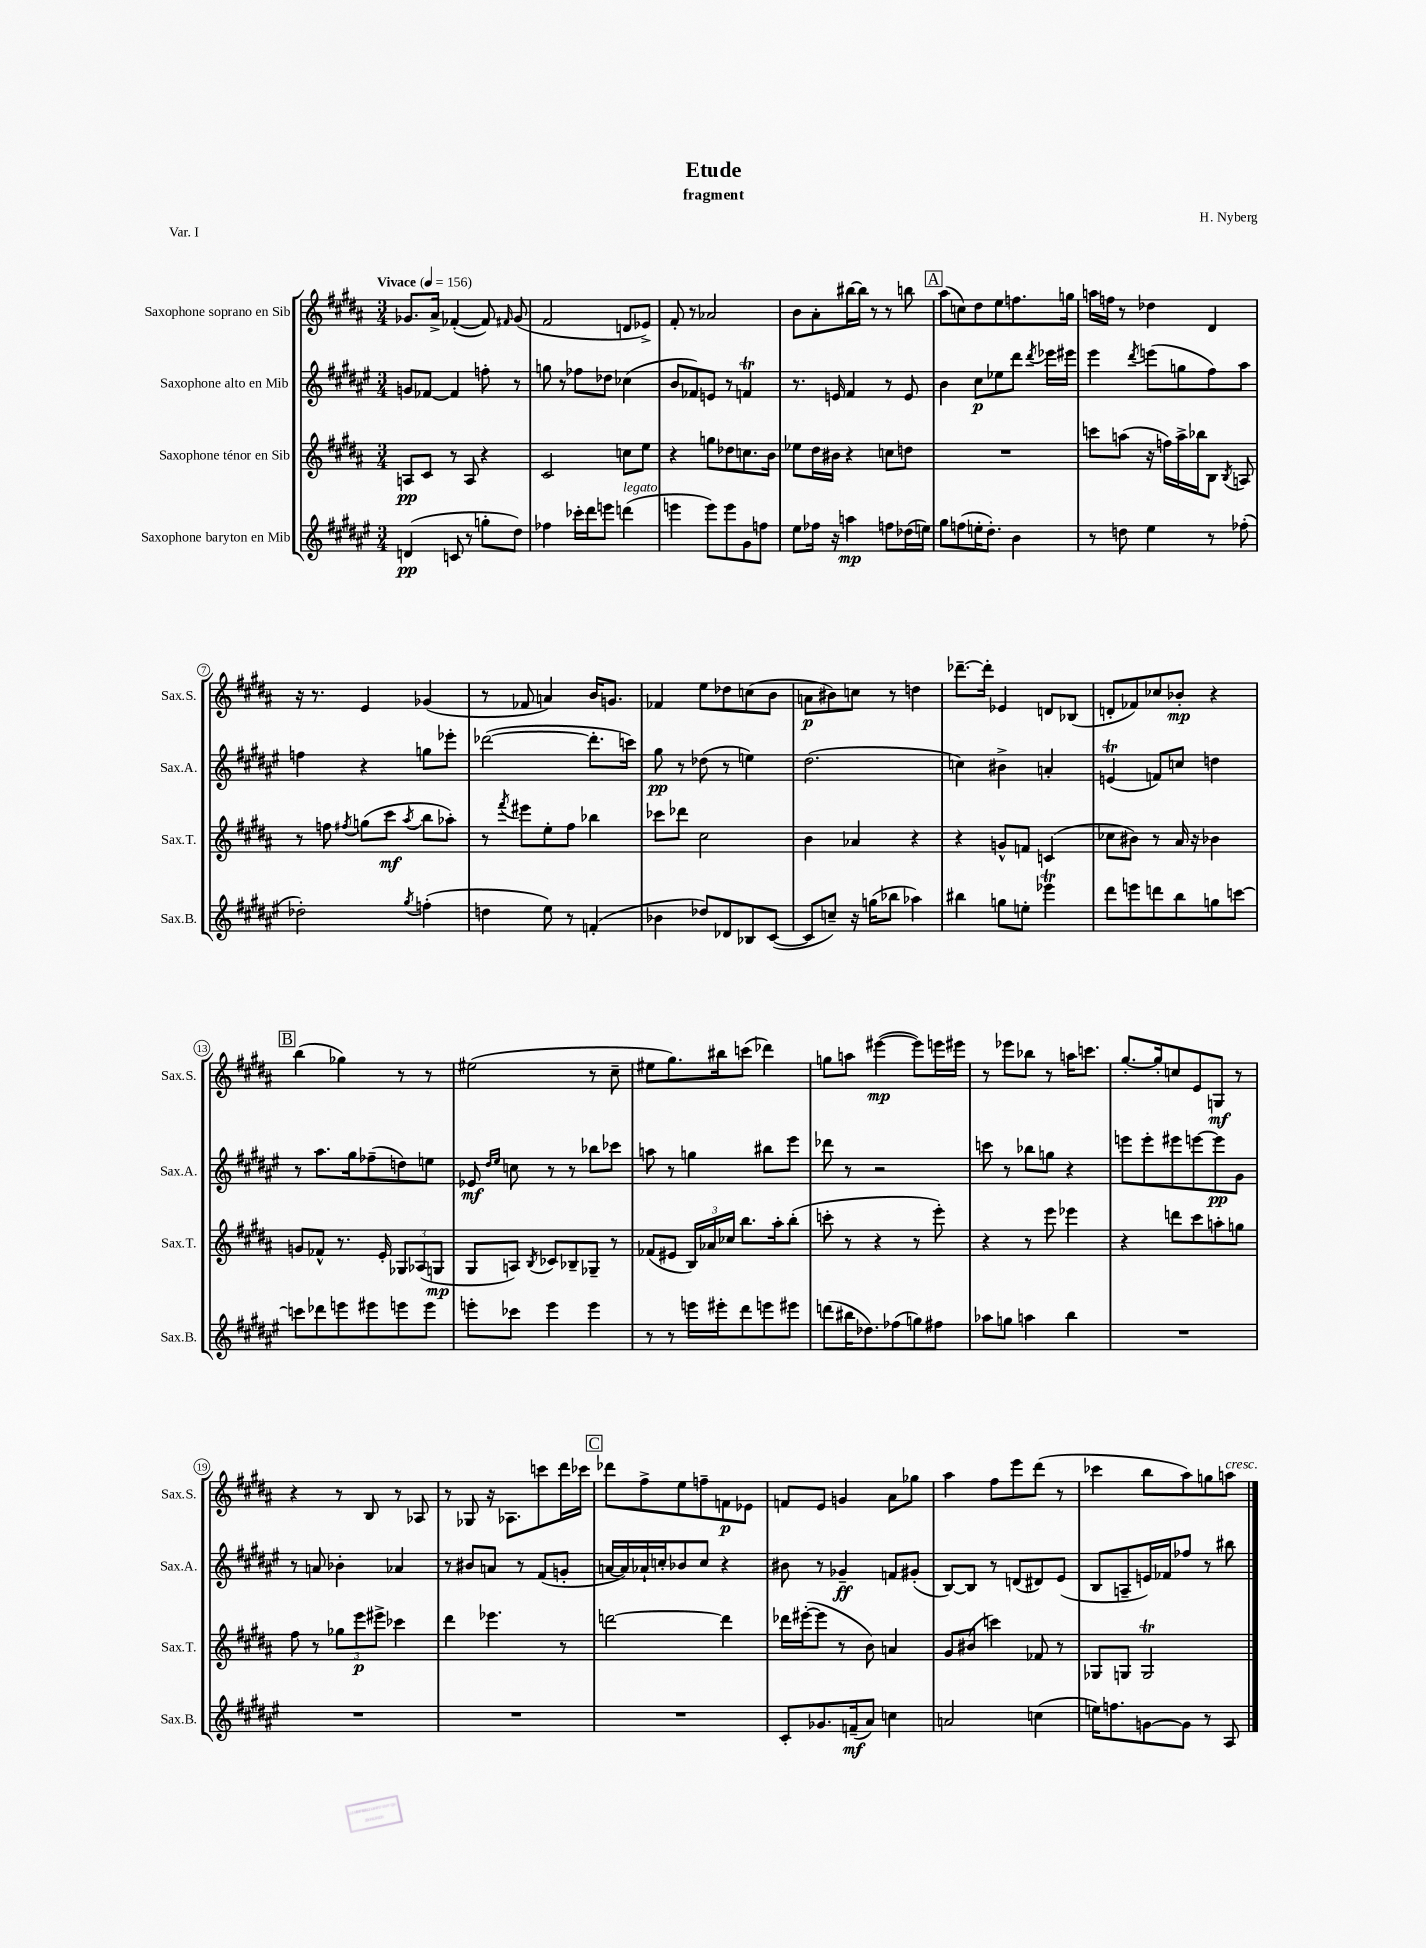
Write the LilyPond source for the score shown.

\header { title = "Etude" composer = "H. Nyberg" subtitle = "fragment" piece = "Var. I" }
<<
\new StaffGroup <<
\new Staff = "s0" \with { instrumentName = "Saxophone soprano en Sib" shortInstrumentName = "Sax.S." } {
    \clef treble \key b \major \numericTimeSignature \time 3/4 \tempo "Vivace" 4 = 156
    \autoBeamOff ges'8.[ ais'16]-> fes'4~-.( fes'8) \grace { fis'16 } ges'8( |
    fis'2 d'8[ ees'8]->) |
    fis'8-. r8 aes'2 |
    b'8[ ais'8-. bis''16~ bis''16] r8 r8 b''8 |
    \mark \markup { \box "A" } ais''8[( c''8) dis''8 e''8 f''8. g''16] |
    a''16[ f''16] r8 des''4 dis'4 |
    r16 r8. e'4 ges'4( |
    r8 fes'8 a'4) b'16[ g'8.] |
    fes'4 e''8[ des''8 c''8( b'8] |
    a'8[\p bis'8) c''8] r8 d''4 |
    des'''8.[~-- des'''16]-. ees'4 d'8[ bes8]( |
    d'8[-. fes'8) ces''8 bes'8]-.\mp r4 |
    \mark \markup { \box "B" } b''4( ges''4) r8 r8 |
    eis''2( r8 cis''8-- |
    eis''8[ gis''8.) bis''16 c'''8]( des'''4) |
    g''8[ a''8] eis'''4~\mp( eis'''8[) e'''16 eis'''16] |
    r8 ees'''8[ bes''8] r8 a''16[ c'''8.] |
    gis''8.[~-. gis''16-. c''8 e'8 g8]\mf r8 |
    r4 r8 b8 r8 aes8 |
    r8 ges8 r16 aes8.[ c'''8 dis'''16 ces'''16] |
    \mark \markup { \box "C" } des'''8[ fis''8-> e''8 f''8-- f'8\p ees'8] |
    f'8[ e'8] g'4 ais'8[ ges''8] |
    ais''4 fis''8[ e'''8 dis'''8]( r8 |
    ces'''4 b''8[ ais''8) g''8 a''8]^\markup { \italic "cresc." } \bar "|." |
}
\new Staff = "s1" \with { instrumentName = "Saxophone alto en Mib" shortInstrumentName = "Sax.A." } {
    \clef treble \key fis \major \numericTimeSignature \time 3/4
    \autoBeamOff g'8[ fes'8]~ fes'4 f''8-. r8 |
    g''8 r8 fes''8[ des''8] ces''4( |
    b'8[ fes'8) e'8] r8 f'4\trill |
    r8. e'16 fis'4 r8 e'8 |
    \mark \markup { \box "A" } b'4 cis''8[\p ees''8 dis'''8] \acciaccatura { dis'''8 } ees'''16[ eis'''16] |
    eis'''4 \acciaccatura { dis'''8 } e'''8[( g''8 fis''8) ais''8] |
    f''4 r4 g''8[ ees'''8]-. |
    des'''2~( des'''8.[-. c'''16]) |
    gis''8\pp r8 des''8( r8 e''4) |
    dis''2.( |
    c''4) bis'4-> a'4-. |
    e'4\trill( f'8[) c''8] d''4 |
    \mark \markup { \box "B" } r8 ais''8.[ gis''16 fes''8--( d''8) e''8] |
    ees'8\mf \grace { dis''16[ eis''16] } c''8 r8 r8 bes''8[ ces'''8] |
    a''8 r8 g''4 bis''8[ eis'''8] |
    des'''8 r8 r2 |
    c'''8 r8 bes''8[ g''8] r4 |
    e'''8[ e'''8-. eis'''8 e'''8~ e'''8\pp gis'8] |
    r8 a'8 bes'4-. aes'4 |
    r8 bis'8[ a'8] r8 fis'8[( g'8]-. |
    \mark \markup { \box "C" } a'16[~ a'16) aes'16-! c''16-. bes'8 c''8] r4 |
    bis'8 r8 ges'4--\ff f'8[ gis'8]-.( |
    b8[~) b8] r8 d'8[( dis'8) eis'8]( |
    b8[ a8-- e'16) fes'16 fes''8] r8 bis''8 \bar "|." |
}
\new Staff = "s2" \with { instrumentName = "Saxophone ténor en Sib" shortInstrumentName = "Sax.T." } {
    \clef treble \key b \major \numericTimeSignature \time 3/4
    \autoBeamOff a8[\pp cis'8] r8 a8 r4 |
    cis'2 c''8[ e''8] |
    r4 g''8[ des''8 c''8. b'16] |
    ees''8[ dis''16 bis'16] r4 c''8[ d''8] |
    \mark \markup { \box "A" } R2. |
    c'''8[ a''8]( r16 f''16[) a''16-> bes''16 b8] \acciaccatura { b8 } a8 |
    r8 f''8 \acciaccatura { fis''8 } g''8[( cis'''8]\mf \acciaccatura { ais''8 } b''8[ aes''8]-.) |
    r8 \acciaccatura { fis'''8 } eis'''8[ e''8-. fis''8] bes''4 |
    ces'''8[ des'''8] cis''2 |
    b'4 aes'4 r4 |
    r4 g'8[-^ f'8] c'4( |
    ces''8[ bis'8]) r8 ais'16 r16 bes'4 |
    \mark \markup { \box "B" } g'8[ fes'8]-^ r8. e'16-. \tuplet 3/2 { ges8[ aes8( g8]\mp } |
    gis8[ a8]) \acciaccatura { b8 } ces'8[ bes8-- ges8]-- r8 |
    fes'8[( eis'8] \tuplet 3/2 { b16[) aes'16 ces''16] } b''8.[ ais''16-. b''8]-.( |
    c'''8-. r8 r4 r8 e'''8-.) |
    r4 r8 e'''8 ees'''4 |
    r4 d'''8[ cis'''8 a''8-. g''8] |
    fis''8 r8 \tuplet 3/2 { ges''8[ e'''8\p eis'''8]-> } ces'''4 |
    dis'''4 ees'''4. r8 |
    \mark \markup { \box "C" } d'''2~ d'''4 |
    des'''16[ eis'''16~-.( eis'''8] r8 b'8) a'4 |
    gis'8[ bis'8]( c'''4) fes'8 r8 |
    ges8[ g8] g2\trill \bar "|." |
}
\new Staff = "s3" \with { instrumentName = "Saxophone baryton en Mib" shortInstrumentName = "Sax.B." } {
    \clef treble \key fis \major \numericTimeSignature \time 3/4
    \autoBeamOff d'4\pp( c'8 r8 g''8[-. dis''8]) |
    fes''4 ces'''16[-. dis'''16 e'''8] d'''4^\markup { \italic "legato" }( |
    e'''4 e'''8[) e'''8 gis'8 f''8] |
    eis''8[ fes''16] r16 a''4\mp f''8[ des''16( e''16]) |
    \mark \markup { \box "A" } gis''8[ f''8( e''16-. dis''8.]-.) b'4 |
    r8 d''8 eis''4 r8 fes''8-.( |
    des''2-.) \acciaccatura { gis''8 } f''4-.( |
    d''4 eis''8) r8 f'4-.( |
    bes'4 des''8[) des'8 bes8 cis'8]~( |
    cis'8[ c''8]--) r16 g''16[( bes''8] aes''4) |
    bis''4 g''8[ e''8]-. ees'''4\trill |
    dis'''8[ e'''8 d'''8 b''8 g''8 c'''8]~ |
    \mark \markup { \box "B" } c'''8[ des'''8 e'''8 eis'''8 e'''8 e'''8] |
    e'''8[-. ces'''8] e'''4 e'''4 |
    r8 r8 e'''16[ eis'''16-. dis'''8 e'''8 eis'''8] |
    d'''8[( bis''16 des''8.) fes''8( g''8) fis''8] |
    aes''8[ g''8] a''4 b''4 |
    R2. |
    R2. |
    R2. |
    \mark \markup { \box "C" } R2. |
    cis'8[-. ges'8. f'16--\mf( ais'8]) c''4 |
    a'2 c''4( |
    e''16[) f''8. g'8~ g'8] r8 ais8 \bar "|." |
}
>>
>>
\layout { \context { \Score \override BarNumber.stencil = #(make-stencil-circler 0.1 0.3 ly:text-interface::print) } }
